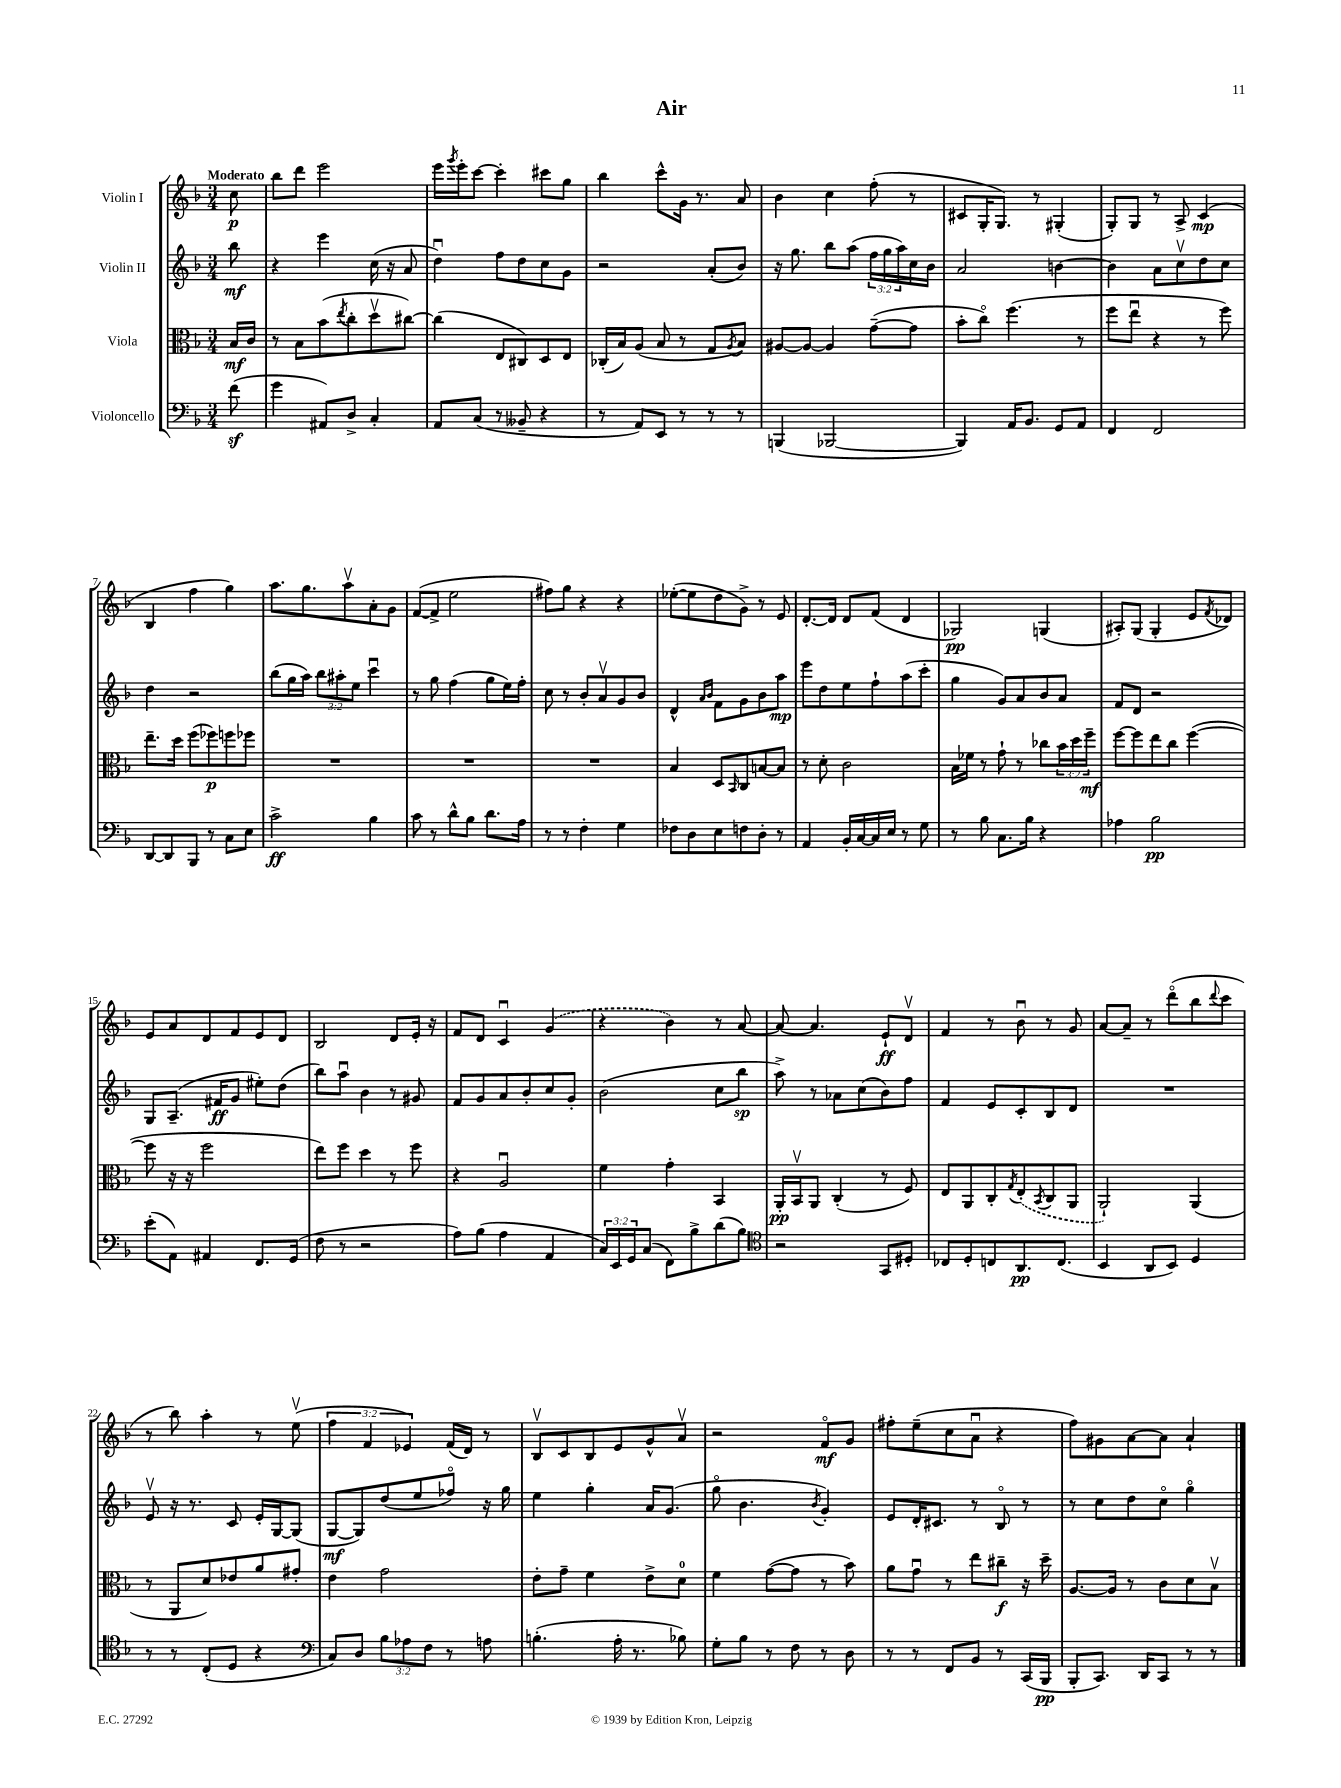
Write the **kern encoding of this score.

**kern	**dynam	**kern	**dynam	**kern	**dynam	**kern	**dynam
*part4	*part4	*part3	*part3	*part2	*part2	*part1	*part1
*staff4	*staff4	*staff3	*staff3	*staff2	*staff2	*staff1	*staff1
*I"Violoncello	*	*I"Viola	*	*I"Violin II	*	*I"Violin I	*
*clefF4	*	*clefC3	*	*clefG2	*	*clefG2	*
*k[b-]	*	*k[b-]	*	*k[b-]	*	*k[b-]	*
*M3/4	*	*M3/4	*	*M3/4	*	*M3/4	*
=	=	=	=	=	=	=	=
!	!	!	!	!	!	!LO:TX:a:B:t=Moderato	!
(8fz\	.	16B-/LL	mf	8bb-\	mf	8cc\	p
.	.	16c/JJ	.	.	.	.	.
=1	=1	=1	=1	=1	=1	=1	=1
4g\	.	8r	.	4r	.	8bb-\L	.
.	.	8B-\L	.	.	.	8ddd\J	.
8AA#X/L)	.	(8b-\	.	4eee\	.	2eee\	.
.	.	8qee/	.	.	.	.	.
8D^/J	.	8cc'\	.	.	.	.	.
4C'/	.	8ddv\	.	(16cc\	.	.	.
.	.	.	.	16r	.	.	.
.	.	[8cc#X\J)	.	8a/	.	.	.
=2	=2	=2	=2	=2	=2	=2	=2
8AA/L	.	(4cc#\]	.	4ddu\)	.	16eee\LL	.
.	.	.	.	.	.	8qggg/	.
.	.	.	.	.	.	16eee'\J	.
(8C/J	.	.	.	.	.	[8ccc\J	.
8r	.	8E/L	.	8ff\L	.	4ccc'\]	.
8BB--X~/	.	8C#X/)	.	8dd\	.	.	.
4r	.	8D/	.	8cc\	.	8ccc#X\L	.
.	.	8E/J	.	8g\J	.	8gg\J	.
=3	=3	=3	=3	=3	=3	=3	=3
8r	.	(16C-X'/LL	.	2r	.	4bb-\	.
.	.	16B-/J)	.	.	.	.	.
8AA/L)	.	(8A/J	.	.	.	.	.
8EE/J	.	8B-/	.	.	.	8ccc^^\L	.
8r	.	8r	.	.	.	16g\Jk	.
.	.	.	.	.	.	8.r	.
8r	.	8G/L	.	(8a'/L	.	.	.
.	.	8qA/	.	.	.	.	.
8r	.	8B-/J)	.	8b-/J)	.	8a/	.
=4	=4	=4	=4	=4	=4	=4	=4
(4BBBn/	.	[8A#X/L	.	16r	.	4b-\	.
.	.	.	.	8.gg\	.	.	.
.	.	8A#/J_	.	.	.	.	.
[2BBB-X/	.	4A#/]	.	8bb-\L	.	4cc\	.
.	.	.	.	(8aa\J	.	.	.
.	.	([8g~\L	.	24ff\LL	.	(8ff'\	.
.	.	.	.	24gg\	.	.	.
.	.	.	.	24aa\)	.	.	.
.	.	8g\J]	.	16cc\	.	8r	.
.	.	.	.	16b-\JJ	.	.	.
=5	=5	=5	=5	=5	=5	=5	=5
4BBB-/])	.	8b-'\L	.	2a/	.	8c#X/L	.
.	.	8cc\J)	.	.	.	16G'/K	.
.	.	.	.	.	.	8.G/J)	.
16AA/KL	.	(4.ff\	.	.	.	.	.
8.BB-/J	.	.	.	.	.	.	.
.	.	.	.	.	.	8r	.
8GG/L	.	.	.	[4bn\	.	(4G#X'/	.
8AA/J	.	8r	.	.	.	.	.
=6	=6	=6	=6	=6	=6	=6	=6
4FF/	.	8ff\L	.	4b\]	.	8G'/L)	.
.	.	8eeu\J	.	.	.	8G/J	.
2FF/	.	4r	.	8a\L	.	8r	.
.	.	.	.	8ccv\	.	8A^/	.
.	.	8r	.	8dd\	.	(4c/	mp
.	.	8ff\)	.	8cc\J	.	.	.
!!LO:LB:g=z
=7	=7	=7	=7	=7	=7	=7	=7
[8DD/L	.	8.ee~\L	.	4dd\	.	4B-/	.
8DD/]	.	.	.	.	.	.	.
.	.	16dd\Jk	.	.	.	.	.
8BBB-/J	.	(8ff\L	.	2r	.	4ff\	.
8r	.	8ff-X\)	p	.	.	.	.
8C\L	.	8ffn\	.	.	.	4gg\)	.
8E\J	.	8ff-X\J	.	.	.	.	.
=8	=8	=8	=8	=8	=8	=8	=8
2c^\	ff	2.r	.	(8bb-\L	.	8.aa\L	.
.	.	.	.	16gg\L	.	.	.
.	.	.	.	16aa\JJ)	.	8.gg\	.
.	.	.	.	12bb-\L	.	.	.
.	.	.	.	12aa#X'\	.	.	.
.	.	.	.	.	.	8aav\	.
.	.	.	.	12ee\J	.	.	.
4B-\	.	.	.	4cccu\	.	8a'\	.
.	.	.	.	.	.	8g\J	.
=9	=9	=9	=9	=9	=9	=9	=9
8c\	.	2.r	.	8r	.	([8f/L	.
8r	.	.	.	8gg\	.	8f^/J]	.
8d^^\L	.	.	.	(4ff\	.	2ee\	.
8B-\J	.	.	.	.	.	.	.
8.d\L	.	.	.	8gg\L	.	.	.
.	.	.	.	16ee\L)	.	.	.
16A\Jk	.	.	.	16ff'\JJ	.	.	.
=10	=10	=10	=10	=10	=10	=10	=10
8r	.	2.r	.	8cc\	.	8ff#X\L)	.
8r	.	.	.	8r	.	8gg\J	.
4F'\	.	.	.	8b-'/L	.	4r	.
.	.	.	.	8av/	.	.	.
4G\	.	.	.	8g/	.	4r	.
.	.	.	.	8b-/J	.	.	.
=11	=11	=11	=11	=11	=11	=11	=11
8F-X\L	.	4B-/	.	4d^^/	.	([8ee-X'\L	.
8D\	.	.	.	.	.	8ee-\]	.
.	.	.	.	16qqa/LL	.	.	.
.	.	.	.	16qqb-/JJ	.	.	.
8E\	.	8D/L	.	8f\L	.	8dd\	.
.	.	16qqBB-/	.	.	.	.	.
8Fn\	.	8C/	.	8g\	.	8g^\J)	.
8D'\J	.	[8Bn/	.	8b-\	.	8r	.
8r	.	8B/J]	.	8aa\J	mp	8e/	.
=12	=12	=12	=12	=12	=12	=12	=12
4AA/	.	8r	.	8eee\L	.	[8.d'/L	.
.	.	8d'\	.	8dd\	.	.	.
.	.	.	.	.	.	16d/Jk]	.
16BB-'/LL	.	2c\	.	8ee\	.	8d/L	.
[16C/	.	.	.	.	.	.	.
16C/]	.	.	.	8ff`\	.	(8f/J	.
16E/JJ	.	.	.	.	.	.	.
8r	.	.	.	(8aa\	.	4d/	.
8G\	.	.	.	8ccc'\J	.	.	.
=13	=13	=13	=13	=13	=13	=13	=13
8r	.	16B-\LL	.	4gg\	.	2G-X/)	pp
.	.	16f-X\JJ	.	.	.	.	.
8B-\	.	8r	.	.	.	.	.
8.C\L	.	8g`\	.	8g/L)	.	.	.
.	.	8r	.	8a/	.	.	.
16B-\Jk	.	.	.	.	.	.	.
4r	.	8cc-X\L	.	8b-/	.	(4Gn/	.
.	.	24b-\L	.	8a/J	.	.	.
.	.	24dd\	.	.	.	.	.
.	.	24ff~\JJ	mf	.	.	.	.
=14	=14	=14	=14	=14	=14	=14	=14
4A-X\	.	[8ff\L	.	8f/L	.	8A#X'/L)	.
.	.	8ff\]	.	8d/J	.	(8G/J	.
2B-\	pp	8ee\	.	2r	.	4G'/	.
.	.	8cc\J	.	.	.	.	.
.	.	([4ff\	.	.	.	8e/L	.
.	.	.	.	.	.	8qf/	.
.	.	.	.	.	.	8d-X/J)	.
!!LO:LB:g=z
=15	=15	=15	=15	=15	=15	=15	=15
(8e'\L	.	8ff\]	.	8G/L	.	8e/L	.
8AA\J)	.	16r	.	(8.A~/J	.	8a/	.
.	.	16r	.	.	.	.	.
4AA#X/	.	2ff\	.	.	.	8d/	.
.	.	.	.	16f#X/KL	ff	.	.
.	.	.	.	8g/J	.	8f/	.
8.FF/L	.	.	.	8ee#X'\L)	.	8e/	.
.	.	.	.	(8dd\J	.	8d/J	.
(16GG/Jk	.	.	.	.	.	.	.
=16	=16	=16	=16	=16	=16	=16	=16
8F\	.	8ee\L)	.	8bb-\L)	.	2B-/	.
8r	.	8ff\J	.	8aau\J	.	.	.
2r	.	4dd\	.	4b-\	.	.	.
.	.	8r	.	8r	.	8d/L	.
.	.	8ff\	.	8g#X/	.	16e'/Jk	.
.	.	.	.	.	.	16r	.
=17	=17	=17	=17	=17	=17	=17	=17
8A\L)	.	4r	.	8f/L	.	8f/L	.
(8B-\J	.	.	.	8g/	.	8d/J	.
4A\	.	2Au/	.	8a/	.	4cu/	.
.	.	.	.	8b-'/	.	.	.
4AA/	.	.	.	8cc/	.	(4g/	.
.	.	.	.	8g'/J	.	.	.
=18	=18	=18	=18	=18	=18	=18	=18
24C/LL)	.	4f\	.	(2b-\	.	4r	.
24EE/	.	.	.	.	.	.	.
24GG/J	.	.	.	.	.	.	.
(8C/J	.	.	.	.	.	.	.
8FF\L)	.	4g'\	.	.	.	4b-\)	.
8B-^\	.	.	.	.	.	.	.
(8d\	.	4BB-/	.	8cc\L	.	8r	.
8B-\J)	.	.	.	8bb-\J	sp	[8a/	.
=19	=19	=19	=19	=19	=19	=19	=19
*clefC4	*	*	*	*	*	*	*
2r	.	16AA'/LL	pp	8aa^\)	.	8a/_	.
.	.	16BB-v/J	.	.	.	.	.
.	.	8AA/J	.	8r	.	4.a/]	.
.	.	(4C'/	.	8a-X\L	.	.	.
.	.	.	.	(8cc\	.	.	.
8GG/L	.	8r	.	8b-\)	.	8e`/L	ff
8D#X'/J	.	8F/)	.	8ff\J	.	8dv/J	.
=20	=20	=20	=20	=20	=20	=20	=20
8C-X/L	.	8E/L	.	4f/	.	4f/	.
8D'/	.	8AA/	.	.	.	.	.
8Cn/	.	8C'/	.	8e/L	.	8r	.
.	.	8qG/	.	.	.	.	.
8.AA/	pp	(8E'/	.	8c'/	.	8b-u\	.
.	.	8qBB-/	.	.	.	.	.
.	.	8C/	.	8B-/	.	8r	.
(8.C/J	.	.	.	.	.	.	.
.	.	8AA/J	.	8d/J	.	8g/	.
=21	=21	=21	=21	=21	=21	=21	=21
4BB-/	.	2AA`/)	.	2.r	.	[8a/L	.
.	.	.	.	.	.	8a~/J]	.
8AA/L	.	.	.	.	.	8r	.
8BB-/J)	.	.	.	.	.	(8ddd\L	.
4D/	.	(4AA/	.	.	.	8bb-\	.
.	.	.	.	.	.	8qqddd/	.
.	.	.	.	.	.	8ccc\J	.
!!LO:LB:g=z
=22	=22	=22	=22	=22	=22	=22	=22
8r	.	8r	.	8ev/	.	8r	.
8r	.	8AA/L	.	16r	.	8bb-\)	.
.	.	.	.	8.r	.	.	.
(8C'/L	.	8d/)	.	.	.	4aa'\	.
8D/J	.	8e-X/	.	8c/	.	.	.
4r	.	8a/	.	16e'/LL	.	8r	.
.	.	.	.	[16G/J	.	.	.
.	.	8g#X'/J	.	(8G/J]	.	(8eev\	.
=23	=23	=23	=23	=23	=23	=23	=23
*clefF4	*	*	*	*	*	*	*
8C/L)	.	4e\	.	[8G/L	mf	6ff\	.
8D/J	.	.	.	8G/])	.	.	.
.	.	.	.	.	.	6f/	.
12B-\L	.	2g\	.	(8dd/	.	.	.
12A-X\	.	.	.	.	.	6e-X/)	.
.	.	.	.	8ee/	.	.	.
12F\J	.	.	.	.	.	.	.
8r	.	.	.	8ff-X/J)	.	(16f/LL	.
.	.	.	.	.	.	16d/JJ)	.
8An\	.	.	.	16r	.	8r	.
.	.	.	.	16gg\	.	.	.
=24	=24	=24	=24	=24	=24	=24	=24
(4.Bn'\	.	8e'\L	.	4ee\	.	8B-v/L	.
.	.	8g~\J	.	.	.	8c/	.
.	.	4f\	.	4gg'\	.	8B-/	.
16A'\	.	.	.	.	.	8e/	.
8.r	.	.	.	.	.	.	.
.	.	8e^\L	.	16a/KL	.	8g^^/	.
.	.	.	.	(8.g/J	.	.	.
8B-X\)	.	8d\J	.	.	.	8av/J	.
=25	=25	=25	=25	=25	=25	=25	=25
8G'\L	.	4f\	.	8gg\	.	2r	.
8B-\J	.	.	.	4.b-\	.	.	.
8r	.	([8g\L	.	.	.	.	.
8F\	.	8g\J]	.	.	.	.	.
.	.	.	.	8qb-/	.	.	.
8r	.	8r	.	4g'/)	.	8f/L	mf
8D\	.	8b-\)	.	.	.	8g/J	.
=26	=26	=26	=26	=26	=26	=26	=26
8r	.	8a\L	.	8e/L	.	8ff#X'\L	.
8r	.	8gu\J	.	16d'/K	.	(8ee~\	.
.	.	.	.	8.c#X/J	.	.	.
8FF/L	.	8r	.	.	.	8cc\	.
8BB-/J	.	8ee\L	.	8r	.	8au\J	.
8r	.	8cc#X~\J	f	8B-/	.	4r	.
(16CC/LL	.	16r	.	8r	.	.	.
16BBB-/JJ	pp	16dd~\	.	.	.	.	.
=27	=27	=27	=27	=27	=27	=27	=27
8BBB-'/L	.	[8.A/L	.	8r	.	8ff\L)	.
8.CC/J)	.	.	.	8cc\L	.	8g#X\	.
.	.	16A/Jk]	.	.	.	.	.
.	.	8r	.	8dd\	.	[8a\	.
16DD/KL	.	.	.	.	.	.	.
8CC/J	.	8c\L	.	8cc\J	.	8a\J]	.
8r	.	8d\	.	4gg\	.	4a`/	.
8r	.	8B-v\J	.	.	.	.	.
==	==	==	==	==	==	==	==
*-	*-	*-	*-	*-	*-	*-	*-
